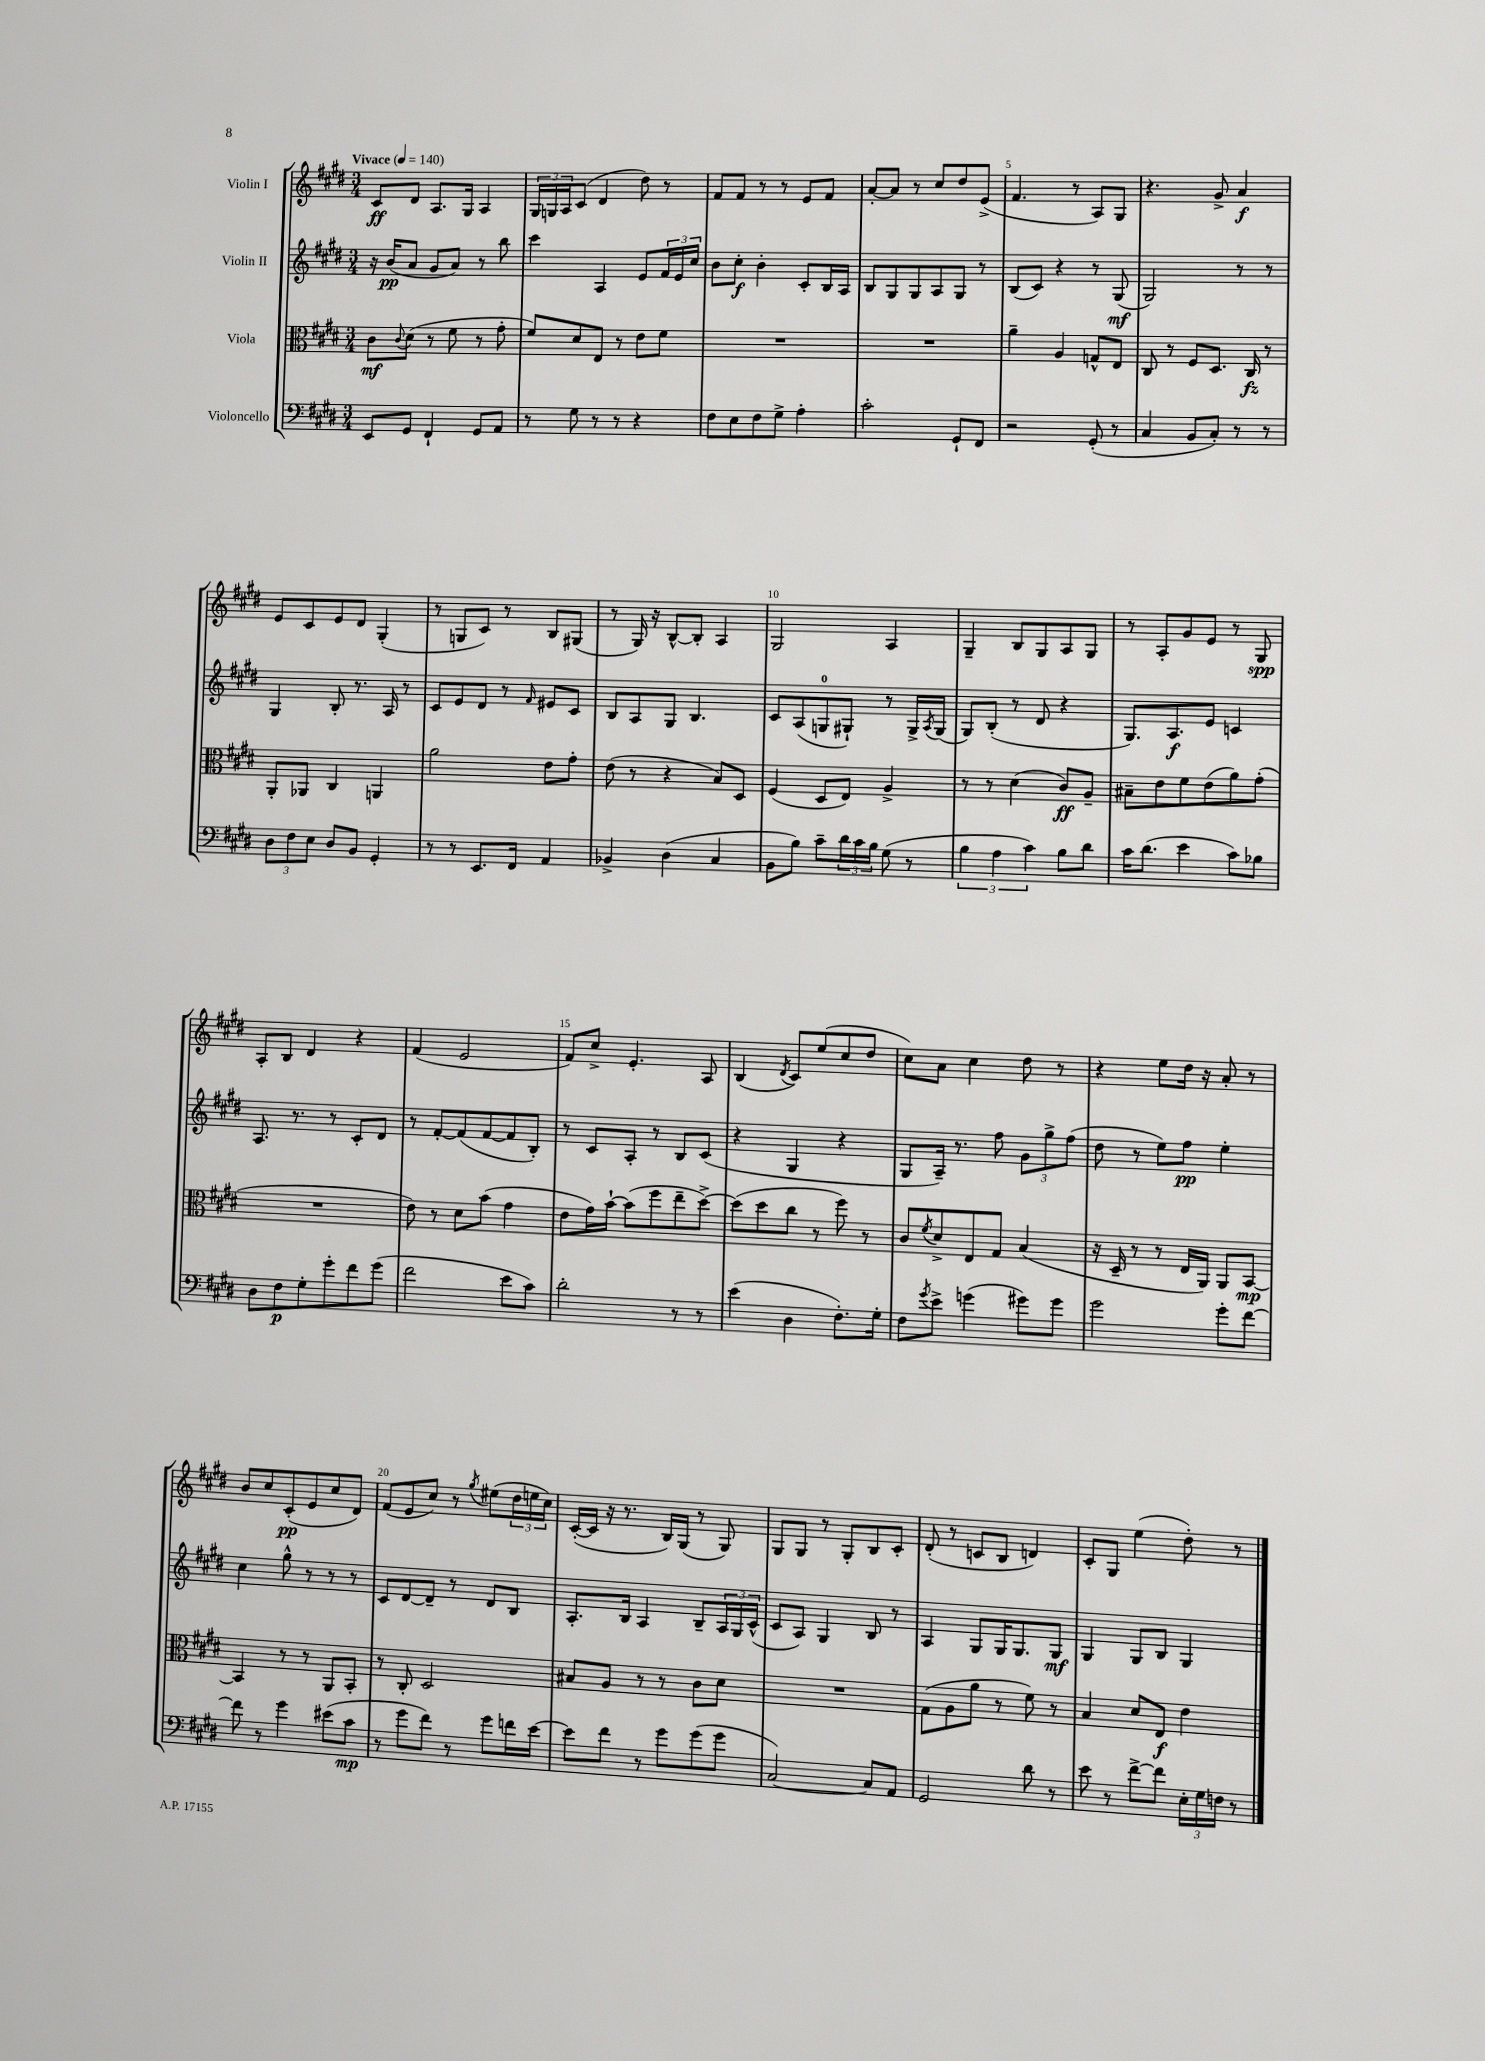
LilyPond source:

<<
\new StaffGroup <<
\new Staff = "s0" \with { instrumentName = "Violin I" } {
    \clef treble \key e \major \numericTimeSignature \time 3/4 \tempo "Vivace" 4 = 140
    cis'8\ff dis'8 a8. gis16 a4 |
    \tuplet 3/2 { gis16 g16 a16 } cis'8( dis'4 dis''8) r8 |
    fis'8 fis'8 r8 r8 e'8 fis'8 |
    a'8~-. a'8 r8 cis''8 dis''8 e'8->( |
    fis'4. r8 a8) gis8 |
    r4. gis'8-> a'4\f |
    e'8 cis'8 e'8 dis'8 gis4-.( |
    r8 g8 cis'8) r8 b8 gis8( |
    r8 gis16) r16 b8~-^ b8-. a4 |
    gis2 a4 |
    gis4-- b8 gis8 a8 gis8 |
    r8 a8-. gis'8 e'8 r8 gis8\spp |
    a8-. b8 dis'4 r4 |
    fis'4( e'2 |
    fis'8) cis''8-> e'4.-. a8 |
    b4( \acciaccatura { dis'8 } cis'8) e''8( cis''8 dis''8 |
    cis''8) a'8 cis''4 dis''8 r8 |
    r4 e''8 dis''16 r16 a'8-. r8 |
    b'8 cis''8 cis'8-.\pp( e'8 cis''8 dis'8) |
    fis'8( e'8 cis''8) r8 \acciaccatura { gis''8 } eis''8( \tuplet 3/2 { dis''16 e''16 cis''16) } |
    cis'16~-.( cis'16 r16 r8. b16) gis16( r8 gis8) |
    gis8 gis8 r8 gis8-. b8 cis'8-. |
    dis'8-.( r8 c'8 b8 d'4) |
    cis'8-. gis8 e''4( dis''8-.) r8 \bar "|." |
}
\new Staff = "s1" \with { instrumentName = "Violin II" } {
    \clef treble \key e \major \numericTimeSignature \time 3/4
    r16 b'16\pp( a'8 gis'8 a'8) r8 b''8 |
    cis'''4 a4 e'8 \tuplet 3/2 { fis'16 e'16 cis''16 } |
    b'8 cis''8-.\f b'4-. cis'8-. b16 a16 |
    b8 gis8 gis8 a8 gis8 r8 |
    b8( cis'8) r4 r8 gis8\mf( |
    gis2) r8 r8 |
    gis4 b8-. r8. a16 r8 |
    cis'8 e'8 dis'8 r8 \grace { fis'16 } eis'8 cis'8 |
    b8 a8 gis8 b4. |
    cis'8 a8( g8-0 gis8-!) r8 gis16-> \acciaccatura { a8 } gis16( |
    gis8) b8-.( r8 dis'8 r4 |
    gis8.) a8.\f e'8 c'4 |
    a8. r8. r8 cis'8-. dis'8 |
    r8 fis'8~-. fis'8( fis'8~ fis'8 b8-.) |
    r8 cis'8 a8-. r8 b8 cis'8( |
    r4 gis4 r4 |
    gis8 a16--) r8. fis''8 \tuplet 3/2 { gis'8 gis''8-> fis''8( } |
    dis''8 r8 e''8) fis''8\pp e''4-. |
    cis''4 gis''8-^ r8 r8 r8 |
    cis'8 dis'8~ dis'8-- r8 dis'8 b8 |
    a8.-. b16 a4 b8-- \tuplet 3/2 { a16 gis16 cis'16-^( } |
    cis'8 a8) gis4 b8 r8 |
    a4 gis8 gis16 gis8. gis8\mf |
    gis4 gis8 b8 gis4 \bar "|." |
}
\new Staff = "s2" \with { instrumentName = "Viola" } {
    \clef alto \key e \major \numericTimeSignature \time 3/4
    cis'8\mf \appoggiatura { cis'8 } dis'8( r8 fis'8 r8 gis'8-. |
    fis'8) dis'8 e8 r8 e'8 fis'8 |
    R2. |
    R2. |
    a'4-- a4 g8-^ e8 |
    cis8 r8 fis8 dis8. cis16\fz r8 |
    a,8-. aes,8 cis4 a,4 |
    a'2 e'8 gis'8-. |
    e'8( r8 r4 b8) dis8 |
    fis4( dis8 e8) a4-> |
    r8 r8 dis'4( cis'8\ff) a8-- |
    bis8-- e'8 fis'8 e'8( a'8) gis'8-.( |
    R2. |
    e'8) r8 dis'8 b'8( gis'4 |
    e'8 gis'16) b'16~-! b'8( fis''8 e''8-- dis''8~->) |
    dis''8( dis''8 cis''8 r8 fis''8) r8 |
    cis'8 \acciaccatura { fis'8 } dis'8-> e8 gis8 b4( |
    r16 dis16-- r8 r8 e16 a,16) a,8 b,8~\mp |
    b,4 r8 r8 a,8 b,8-. |
    r8 cis8-. dis2 |
    bis8 a8 r8 r8 cis'8 dis'8 |
    R2. |
    gis8( a8 a'8 r8 fis'8) r8 |
    b4 dis'8 e8\f e'4 \bar "|." |
}
\new Staff = "s3" \with { instrumentName = "Violoncello" } {
    \clef bass \key e \major \numericTimeSignature \time 3/4
    e,8 gis,8 fis,4-! gis,8 a,8 |
    r8 gis8 r8 r8 r4 |
    fis8 e8 fis8 gis8-> a4-. |
    cis'2-. gis,8-! fis,8 |
    r2 gis,8-.( r8 |
    cis4 b,8 cis8-.) r8 r8 |
    \tuplet 3/2 { dis8 fis8 e8 } dis8 b,8 gis,4-. |
    r8 r8 e,8. fis,16 a,4 |
    bes,4-> dis4( cis4 |
    b,8 b8) cis'8-- \tuplet 3/2 { dis'16 cis'16 b16 } gis8( r8 |
    \tuplet 3/2 { b4 a4 cis'4) } b8 dis'8 |
    cis'16 dis'8.( e'4 cis'8) bes8 |
    dis8 fis8\p gis8-. gis'8-. fis'8 gis'8( |
    fis'2 e'8 cis'8) |
    dis'2-. r8 r8 |
    e'4( dis4 fis8.-.) gis16-. |
    fis8 \acciaccatura { gis'8 } e'8-> g'4( gis'8) gis'8 |
    gis'2 gis'8-. fis'8~ |
    fis'8 r8 gis'4 eis'8( cis'8\mp |
    r8 gis'8 fis'8) r8 gis'8 f'16 e'16~ |
    e'8 fis'8 r8 gis'8 gis'8( gis'8 |
    cis2~) cis8 a,8 |
    gis,2 dis'8 r8 |
    e'8 r8 fis'8~-> fis'8 \tuplet 3/2 { e16-. gis16 f16 } r8 \bar "|." |
}
>>
>>
\layout { \context { \Score \override BarNumber.break-visibility = ##(#f #t #t) barNumberVisibility = #(every-nth-bar-number-visible 5) } }
